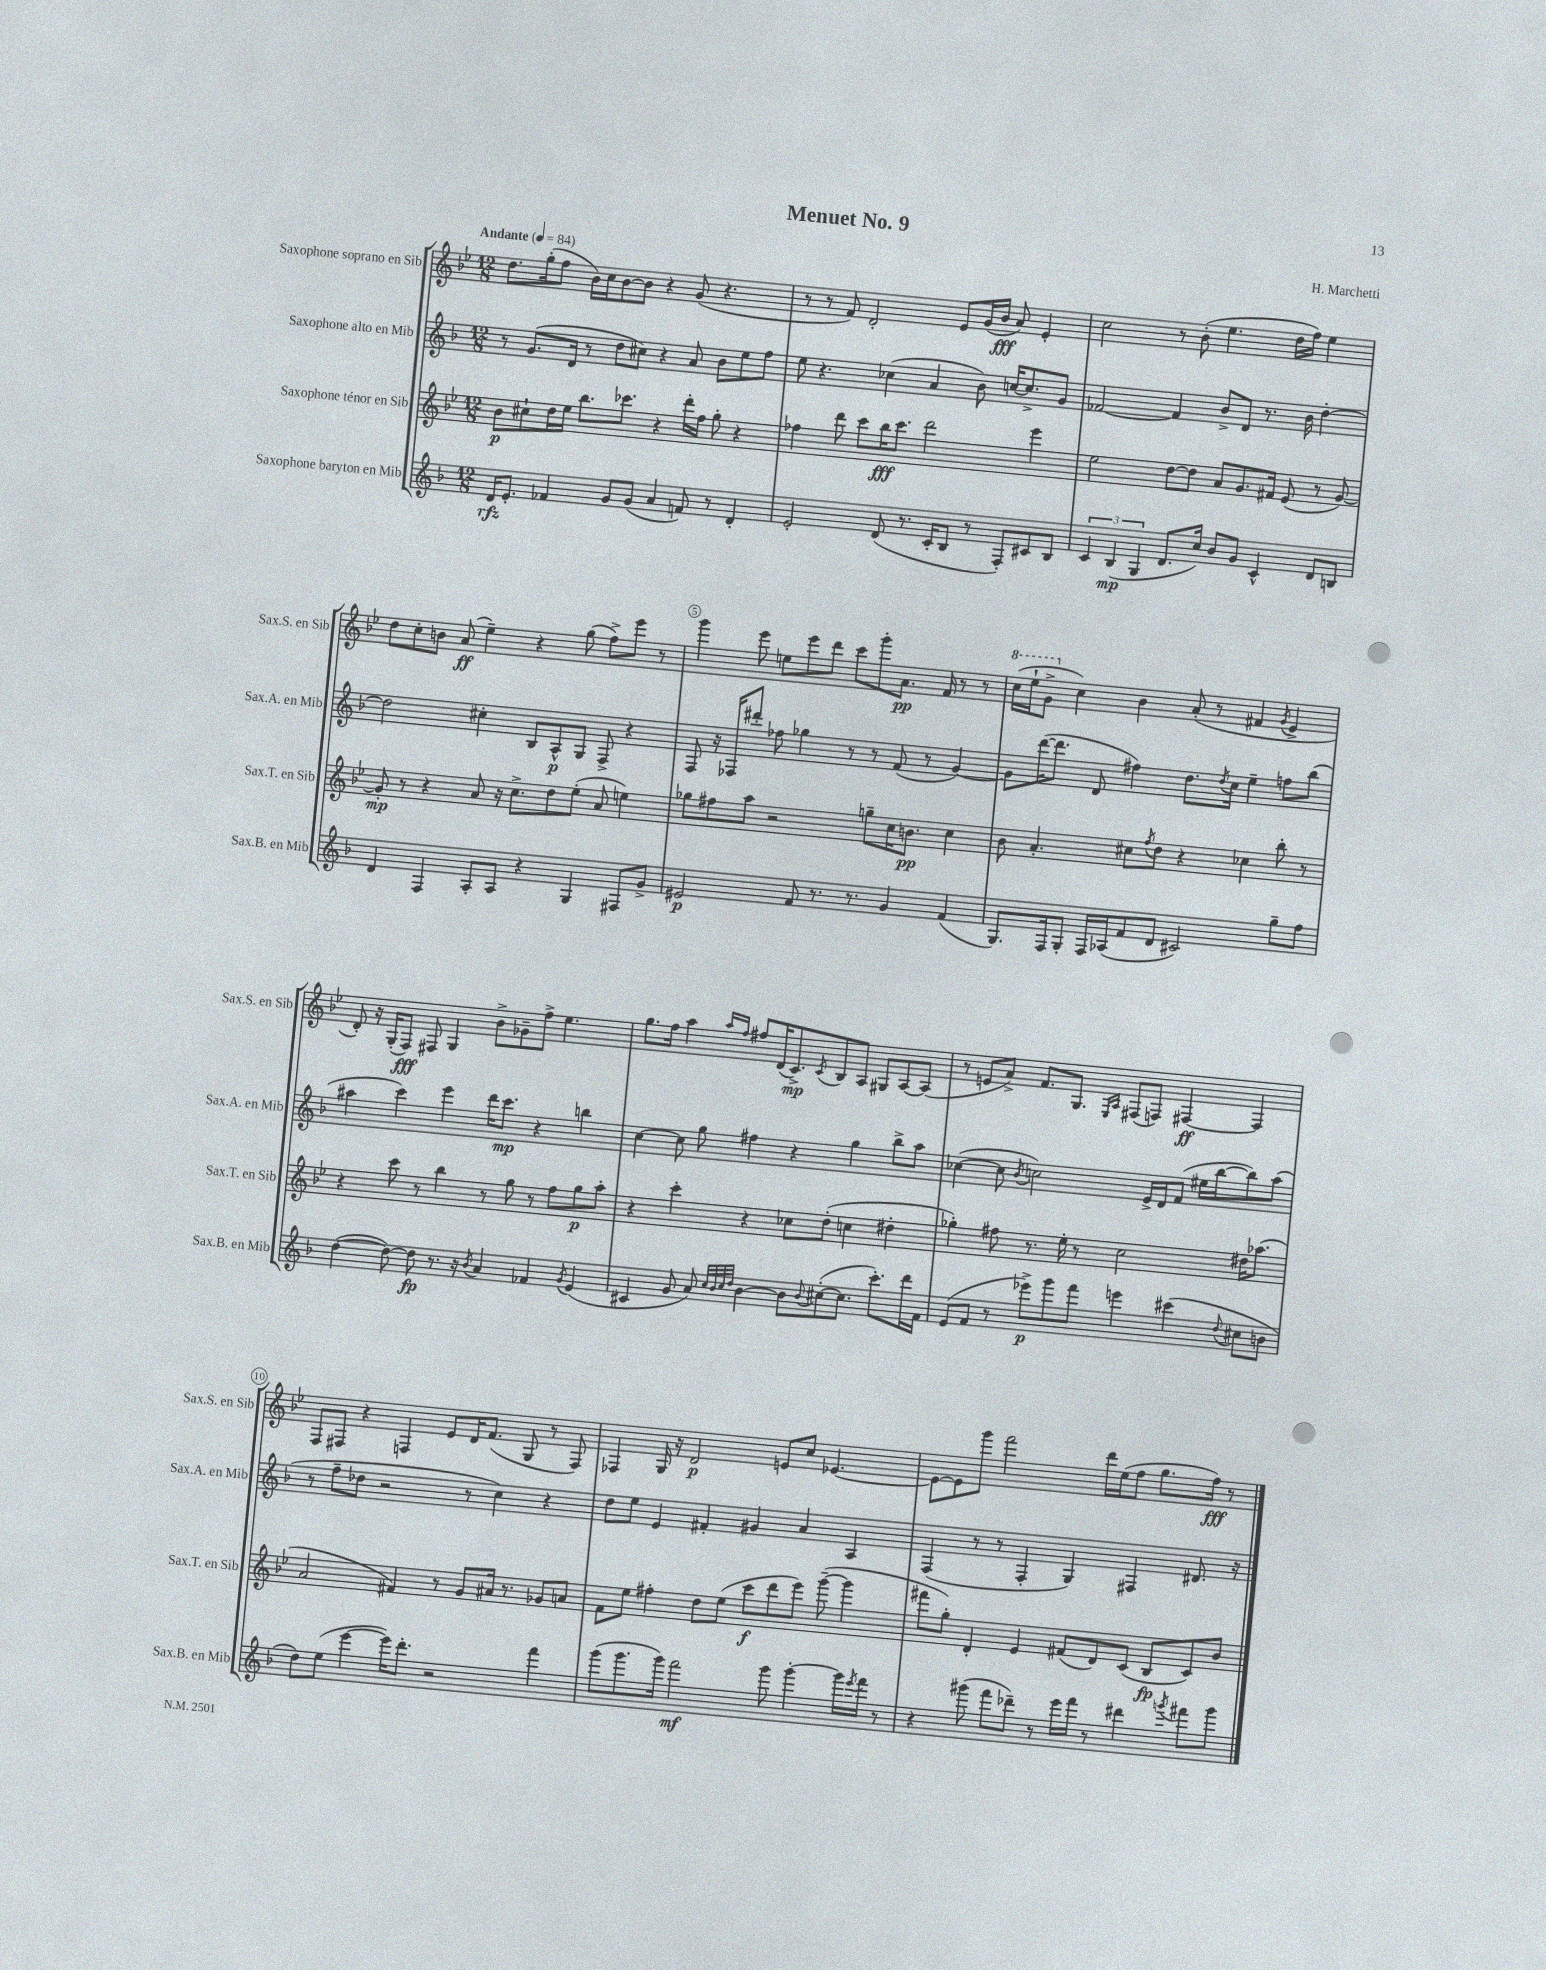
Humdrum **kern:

**kern	**kern	**kern	**kern
*staff4	*staff3	*staff2	*staff1
*clefG2	*clefG2	*clefG2	*clefG2
*k[b-]	*k[b-e-]	*k[b-]	*k[b-e-]
*M12/8	*M12/8	*M12/8	*M12/8
*MM84	*MM84	*MM84	*MM84
16d	8b-	8r	8.dd
8.e'	.	.	.
.	8cc#`	(8.g	.
.	.	.	(16gg'
4f-	16dd	.	8ff
.	16ee-	16d	.
.	8.bb-	8r	16b-)
.	.	.	16cc
8g	.	8dd	[8b-
.	8.ccc-	.	.
(8g	.	8cc#)	8b-]
4a	4r	4r	4r
8f)	16ddd'	8a	(8g
.	16ff	.	.
8r	8gg'	8b-	4.r
4d'	4r	8ee	.
.	.	8ff	.
=	=	=	=
2e'	4ff-	8ee	8r
.	.	4.r	8r
.	8ddd	.	8f)
.	8ccc	.	2d'
(8d	16bb-	(4cc-	.
.	8.ccc	.	.
8.r	.	.	.
.	2ddd	4a	.
16c'	.	.	.
8B-	.	.	8e-
8r	.	8b-)	(16g
.	.	.	16b-
8F')	.	[16cc	8a)
.	.	8.cc^]	.
8c#	4eee-	.	4e-'
8B-	.	8g	.
=	=	=	=
6c	2ee-	[2f-	2cc
(6B-	.	.	.
6G	.	.	.
8.d	[8dd	4f-]	8r
.	8dd]	.	(8b-'
16cc)	.	.	.
8b-	8a	8b-^	4.ee-
8g	8.g	8d	.
4c^^	.	8.r	.
.	16f#	.	.
.	(8e-	.	16dd
.	.	16b-	16ff)
8d	8r	[4dd'	4ee-
8B	[8g)	.	.
=	=	=	=
4d	8g']	2dd]	8dd
.	8r	.	8cc'
4F	4r	.	8b
.	.	.	(8a
8A'	8a	4cc#'	4ee-~)
8A	16r	.	.
.	8.cc^	.	.
4r	.	8B-	4r
.	8dd	8A^^	.
4G	(8ee-'	8G	(8gg
.	8a	8F^	8ff^)
8F#	4ee)	4r	8eee-
8g^	.	.	8r
=	=	=	=
2e#	8gg-	8F	4ggg
.	8ff#	16r	.
.	.	16F-	.
.	8aa	8ddd#'	8eee-
.	2r	8ff-	8ee
8f	.	4gg-	8eee-
8.r	.	.	8ddd
.	.	8r	8ccc
8.r	.	.	.
.	8gg~	8r	8ggg'
4g	16cc	(8f	8.a
.	8.b	.	.
.	.	8r	.
.	.	.	16f
(4f	4cc	[4g)	8r
.	.	.	8r
=	=	=	=
8.G)	8b-	8g]	(16ccc
.	.	.	16eee-`
.	4.a'	([16ddd	8gg^
16F	.	8.ddd]	.
8G'	.	.	4cc)
16F	.	8d	.
(16A-	.	.	.
8f	8cc#	4ff#)	4b-
.	8qff	.	.
8d	8dd	.	.
2c#)	4r	8.dd	(8a'
.	.	.	8r
.	.	8qdd	.
.	.	16cc	.
.	4cc-	4ee~	4f#
.	.	.	8qg
8gg~	8bb-'	8ff	4e-^
8ff	8r	(8bb-	.
=	=	=	=
([4dd	4r	4aa#	8d')
.	.	.	16r
.	.	.	(16G'
8dd_)	8ccc	4ccc)	8F)
8dd]	8r	.	8F#
8.r	4bb-	4eee	4G
16r	.	.	.
8qb-	.	.	.
4a	8r	16ddd	8b-^
.	.	8.ccc	.
.	8gg	.	8g-~
4f-	8r	4r	8ff^
.	8ff	.	4.ee-
8qg	.	.	.
(4e	8gg	4bb	.
.	8aa'	.	.
=	=	=	=
4c#	4r	[4cc	8.gg
.	.	.	16ff
8g	4ccc'	8cc]	4aa
8a)	.	8gg	.
32qqcc	.	.	.
32qqb-	.	.	.
32qqcc	.	.	16qqaa
32qqdd	.	.	16qqff
[4b-	4r	4ff#	8ff#
.	.	.	(16d
.	.	.	8.c^)
8b-]	8cc-	4r	.
8qqb-	.	.	8qc
([8cc#'	(8dd'	.	8B-
8.cc#]	4cc	4gg	8A
.	.	.	8G#
8.ccc')	.	.	.
.	4dd#'	8bb-^	[8A
16ddd	.	8aa	(8A]
16f	.	.	.
=	=	=	=
(8e	4gg-')	([4cc-	8r
8f	.	.	8e
8r	8ff#	8cc-]	8a^)
.	.	8qb-	.
8eee-^)	8.r	2cc)	8.f
8ggg	.	.	.
.	16ee-'	.	8.G
8fff	8r	.	.
.	.	.	16qqE-
.	.	.	16qqA
4eee	2cc	.	(8F#
.	.	16e^	8F)
.	.	16d	.
(4ccc#	.	(8f	[4F#
.	.	16ee#	.
.	.	[16bb-	.
8qqdd	.	.	.
8cc#	16dd#	8bb-])	4F#]
.	(8.aa-	.	.
8b	.	(8aa	.
=	=	=	=
8dd)	2a	8r	8F
(8ee	.	8ff~	8F#
[4eee	.	8dd-	4r
.	.	2r	.
16eee])	4f#)	.	4F
8.ddd'	.	.	.
2r	8r	.	8e-
.	8g	8r	16d
.	.	.	(8.f
.	16a#	4cc)	.
.	8.r	.	.
.	.	.	8G
4fff	8g-	4r	8r
.	8a	.	8F)
=	=	=	=
(8ggg	8f	8dd	4F-
8.ggg	8ee-	8ee	.
.	4ff#'	4e	16G
16ggg)	.	.	16r
2fff	.	.	2d
.	8dd	4f#'	.
.	(8ee-	.	.
.	8ccc	4g#	.
8ggg	8ddd	.	8e
[4ggg'	8eee-)	4a	8cc
.	([8ggg~	.	[4.e-
16ggg]	4ggg]	4A	.
8qeee	.	.	.
16fff	.	.	.
8r	.	.	.
=	=	=	=
4r	8fff#	(4F	8e-_
.	8gg')	.	8e-]
(8ggg#	4d'	8r	8ggg
8fff	.	8r	2fff
8ddd-~)	4e-	4F'	.
8r	.	.	.
16eee	(8f#	4G)	.
16fff	.	.	.
8r	8d)	.	16ddd
.	.	.	(16ee-
4ddd#	(8c	4F#	8ff
.	8B-	.	8.gg
8qggg	.	.	.
8fff#	8c)	8.d#	.
.	.	.	16ff)
8ggg	8b-	.	8r
.	.	16r	.
==	==	==	==
*-	*-	*-	*-
